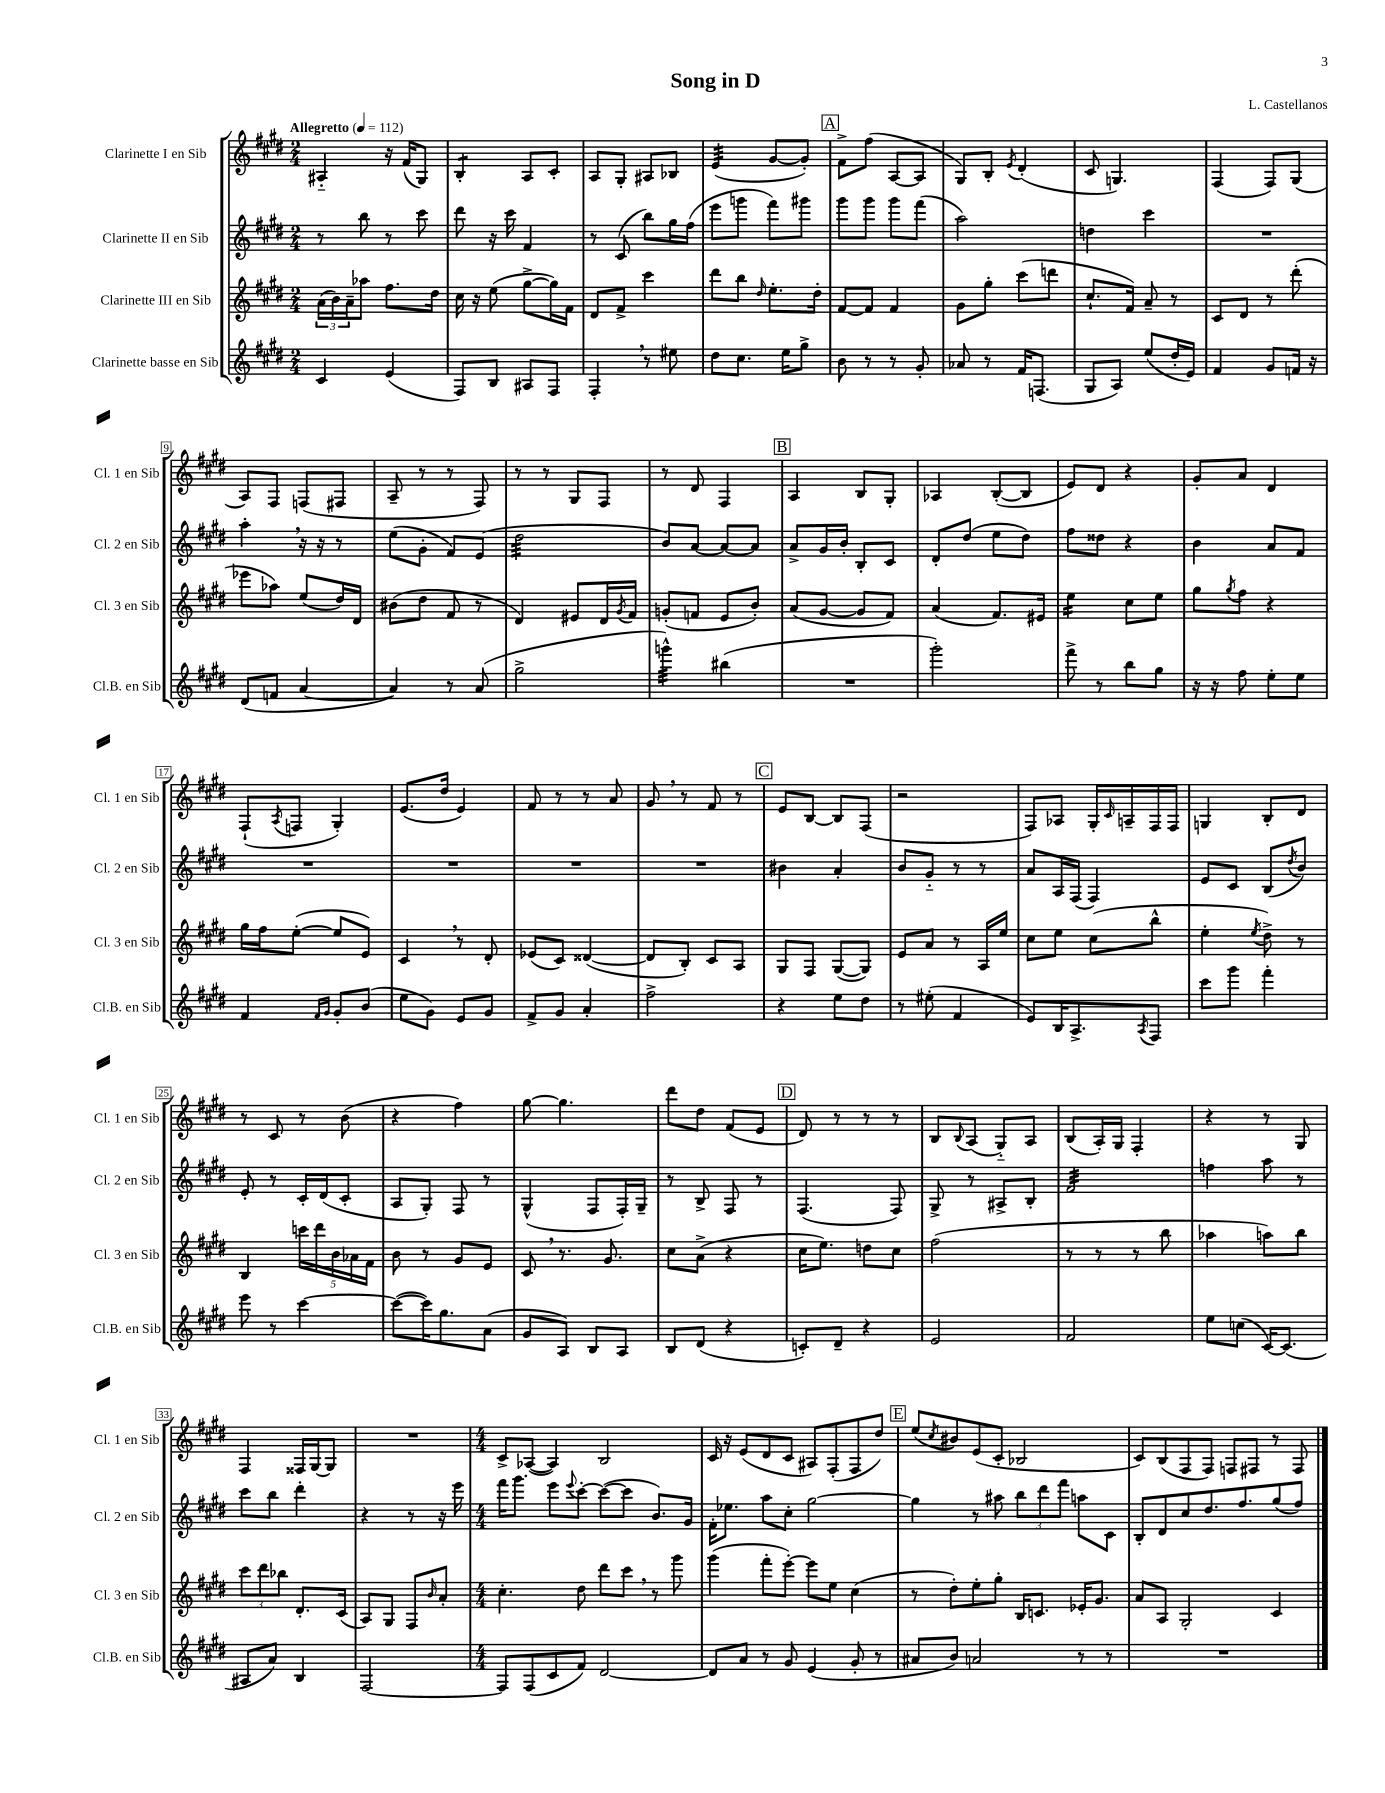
\header { title = "Song in D" composer = "L. Castellanos" }
<<
\new StaffGroup <<
\new Staff = "s0" \with { instrumentName = "Clarinette I en Sib" shortInstrumentName = "Cl. 1 en Sib" } {
    \clef treble \key e \major \numericTimeSignature \time 2/4 \tempo "Allegretto" 4 = 112
    ais4-_ r16 fis'16( gis8) |
    b4:8-. a8 cis'8-. |
    a8 gis8-. ais8 bes8 |
    e'4:32( gis'8~ gis'8-.) |
    \mark \markup { \box "A" } fis'8-> fis''8( a8~ a8 |
    gis8) b8-. \acciaccatura { e'8 } dis'4-.( |
    cis'8 g4.) |
    fis4( fis8) gis8( |
    a8) fis8 f8( fis8 |
    a8-- r8 r8 fis8) |
    r8 r8 gis8 fis8 |
    r8 dis'8 fis4 |
    \mark \markup { \box "B" } a4 b8 gis8-. |
    aes4 b8~-.( b8 |
    e'8) dis'8 r4 |
    gis'8-. a'8 dis'4 |
    fis8-!( \acciaccatura { a8 } f8 gis4-.) |
    e'8.( dis''16 e'4) |
    fis'8 r8 r8 a'8 |
    gis'8 \breathe r8 fis'8 r8 |
    \mark \markup { \box "C" } e'8 b8~ b8 fis8( |
    r2 |
    fis8) aes8 gis16-. \grace { cis'16 } a16-- fis16 fis16 |
    g4 b8-. dis'8 |
    r8 cis'8 r8 b'8( |
    r4 fis''4) |
    gis''8~ gis''4. |
    dis'''8 dis''8 fis'8( e'8 |
    \mark \markup { \box "D" } dis'8) r8 r8 r8 |
    b8 \appoggiatura { b8 } a8( gis8-_) a8 |
    b8( a16-.) gis16 fis4-. |
    r4 r8 gis8 |
    fis4 fisis16 gis16~ gis8 |
    R2 |
    \numericTimeSignature \time 4/4 cis'8-> aes8~( aes4) b2 |
    cis'16 r16 e'8( dis'8 cis'8 ais8) fis8-.( fis8 dis''8) |
    \mark \markup { \box "E" } e''8( \acciaccatura { cis''8 } bis'8) e'8( cis'8-. bes2 |
    cis'8) b8( fis8 fis8) f8 fis8 r8 fis8 \bar "|." |
}
\new Staff = "s1" \with { instrumentName = "Clarinette II en Sib" shortInstrumentName = "Cl. 2 en Sib" } {
    \clef treble \key e \major \numericTimeSignature \time 2/4
    r8 b''8 r8 cis'''8 |
    dis'''8 r16 cis'''16 fis'4 |
    r8 cis'8( b''8) gis''16 fis''16( |
    e'''8 g'''8 fis'''8) gis'''8 |
    \mark \markup { \box "A" } gis'''8 gis'''8 gis'''8 fis'''8( |
    a''2) |
    d''4 cis'''4 |
    R2 |
    a''4-. \breathe r16 r16 r8 |
    e''8( gis'8-. fis'8) e'8( |
    dis''2:32 |
    b'8) a'8~ a'8~ a'8 |
    \mark \markup { \box "B" } a'8-> gis'16 b'16-. b8-. cis'8 |
    dis'8-. dis''8( e''8 dis''8) |
    fis''8 disis''8 r4 |
    b'4 a'8 fis'8 |
    R2 |
    R2 |
    R2 |
    R2 |
    \mark \markup { \box "C" } bis'4 a'4-. |
    b'8 gis'8-_ r8 r8 |
    a'8 a16 fis16( fis4) |
    e'8 cis'8 b8( \acciaccatura { dis''8 } b'8) |
    e'8-. r8 cis'16-. dis'16( cis'8-. |
    a8 gis8-.) fis8 r8 |
    gis4-^( fis8 fis16-.) gis16-- |
    r8 b8-> fis8 r8 |
    \mark \markup { \box "D" } fis4.( fis8) |
    gis8-> r8 ais8-> b8-. |
    fis'2:32 |
    f''4 a''8 r8 |
    cis'''8 b''8 dis'''4-. |
    r4 r8 r16 e'''16 |
    \numericTimeSignature \time 4/4 fis'''16 gis'''8. e'''8 \appoggiatura { e'''8 } cis'''8~-. cis'''8~( cis'''8 b'8.) gis'16 |
    fis'16-. ees''8. a''8 cis''8-. gis''2~ |
    \mark \markup { \box "E" } gis''4 r8 ais''8 \tuplet 3/2 { b''8 dis'''8 fis'''8 } a''8 cis'8 |
    b8-. dis'8 cis''8 dis''8. fis''8. gis''8( fis''8) \bar "|." |
}
\new Staff = "s2" \with { instrumentName = "Clarinette III en Sib" shortInstrumentName = "Cl. 3 en Sib" } {
    \clef treble \key e \major \numericTimeSignature \time 2/4
    \tuplet 3/2 { a'16( b'16) a'16-- } aes''8 fis''8. dis''16 |
    cis''16 r16 e''8( gis''8~-> gis''16) fis'16 |
    dis'8 fis'8-> cis'''4 |
    dis'''8 b''8 \grace { dis''16 } e''8.-. dis''16-. |
    \mark \markup { \box "A" } fis'8~ fis'8 fis'4 |
    gis'8 gis''8-. cis'''8( d'''8 |
    cis''8.-! fis'16) a'8-- r8 |
    cis'8 dis'8 r8 dis'''8-.( |
    ees'''8 aes''8) e''8( dis''16) dis'16 |
    bis'8( dis''8 fis'8 r8 |
    dis'4) eis'8 dis'16 \acciaccatura { gis'8 } fis'16 |
    g'8-.( f'8 e'8 b'8-.) |
    \mark \markup { \box "B" } a'8( gis'8~ gis'8 fis'8) |
    a'4( fis'8.) eis'16 |
    e''4:16 cis''8 e''8 |
    gis''8 \acciaccatura { gis''8 } fis''8 r4 |
    gis''16 fis''16 e''8~-.( e''8 e'8) |
    cis'4 \breathe r8 dis'8-. |
    ees'8( cis'8) disis'4~( |
    disis'8 b8-.) cis'8 a8 |
    \mark \markup { \box "C" } gis8 fis8 gis8~( gis8) |
    e'8 a'8 r8 a16 e''16 |
    cis''8 e''8 cis''8( b''8-^ |
    e''4-. \acciaccatura { e''8 } dis''8->) r8 |
    b4 \tuplet 5/4 { c'''16 dis'''16 b'16 aes'16 fis'16 } |
    b'8 r8 gis'8 e'8 |
    cis'8 \breathe r8. gis'8. |
    cis''8 a'8->( r4 |
    \mark \markup { \box "D" } cis''16 e''8.) d''8 cis''8 |
    fis''2( |
    r8 r8 r8 b''8 |
    aes''4 a''8) b''8 |
    \tuplet 3/2 { cis'''8 dis'''8 bes''8 } dis'8.-. cis'16( |
    a8) gis8 fis8 \grace { b'16 } a'8-. |
    \numericTimeSignature \time 4/4 cis''4.-. dis''8 dis'''8 cis'''8 \breathe r8 gis'''8 |
    gis'''4( fis'''8-. e'''8~-.) e'''8 e''8 cis''4( |
    \mark \markup { \box "E" } r8 dis''8-.) e''8-. gis''8-. b16 c'8. ees'16-. gis'8. |
    a'8 a8 gis2-. cis'4 \bar "|." |
}
\new Staff = "s3" \with { instrumentName = "Clarinette basse en Sib" shortInstrumentName = "Cl.B. en Sib" } {
    \clef treble \key e \major \numericTimeSignature \time 2/4
    cis'4 e'4( |
    fis8) b8 ais8 fis8 |
    fis4-. \breathe r8 eis''8 |
    dis''8 cis''8. e''16 gis''8-> |
    \mark \markup { \box "A" } b'8 r8 r8 gis'8-. |
    aes'8 r8 fis'16 f8.( |
    gis8 a8) e''8( dis''16-. e'16) |
    fis'4 gis'8 f'16 r16 |
    dis'8( f'8 a'4~ |
    a'4) r8 a'8( |
    gis''2-> |
    g'''4:32-^) bis''4( |
    \mark \markup { \box "B" } R2 |
    gis'''2-.) |
    fis'''8-> r8 b''8 gis''8 |
    r16 r16 fis''8 e''8-. e''8 |
    fis'4 \grace { fis'16 gis'16 } gis'8-. b'8( |
    e''8 gis'8) e'8 gis'8 |
    fis'8-> gis'8 a'4-. |
    fis''2-> |
    \mark \markup { \box "C" } r4 e''8 dis''8 |
    r8 eis''8-.( fis'4 |
    e'8) b16 a8.-> \acciaccatura { a8 } fis8 |
    cis'''8 gis'''8 fis'''4-. |
    e'''8 r8 cis'''4~ |
    cis'''8~( cis'''16) gis''8. a'8( |
    gis'8 a8) b8 a8 |
    b8 dis'8( r4 |
    \mark \markup { \box "D" } c'8-.) dis'8-- r4 |
    e'2 |
    fis'2 |
    e''8 c''8( cis'16~) cis'8.( |
    ais8 a'8) b4 |
    fis2~ |
    \numericTimeSignature \time 4/4 fis8 fis8( cis'8 fis'8) dis'2~ |
    dis'8 a'8 r8 gis'8 e'4( gis'8-. r8 |
    \mark \markup { \box "E" } ais'8 b'8) a'2 r8 r8 |
    R1 \bar "|." |
}
>>
>>
\layout { \context { \Score \override BarNumber.stencil = #(make-stencil-boxer 0.1 0.3 ly:text-interface::print) } }
